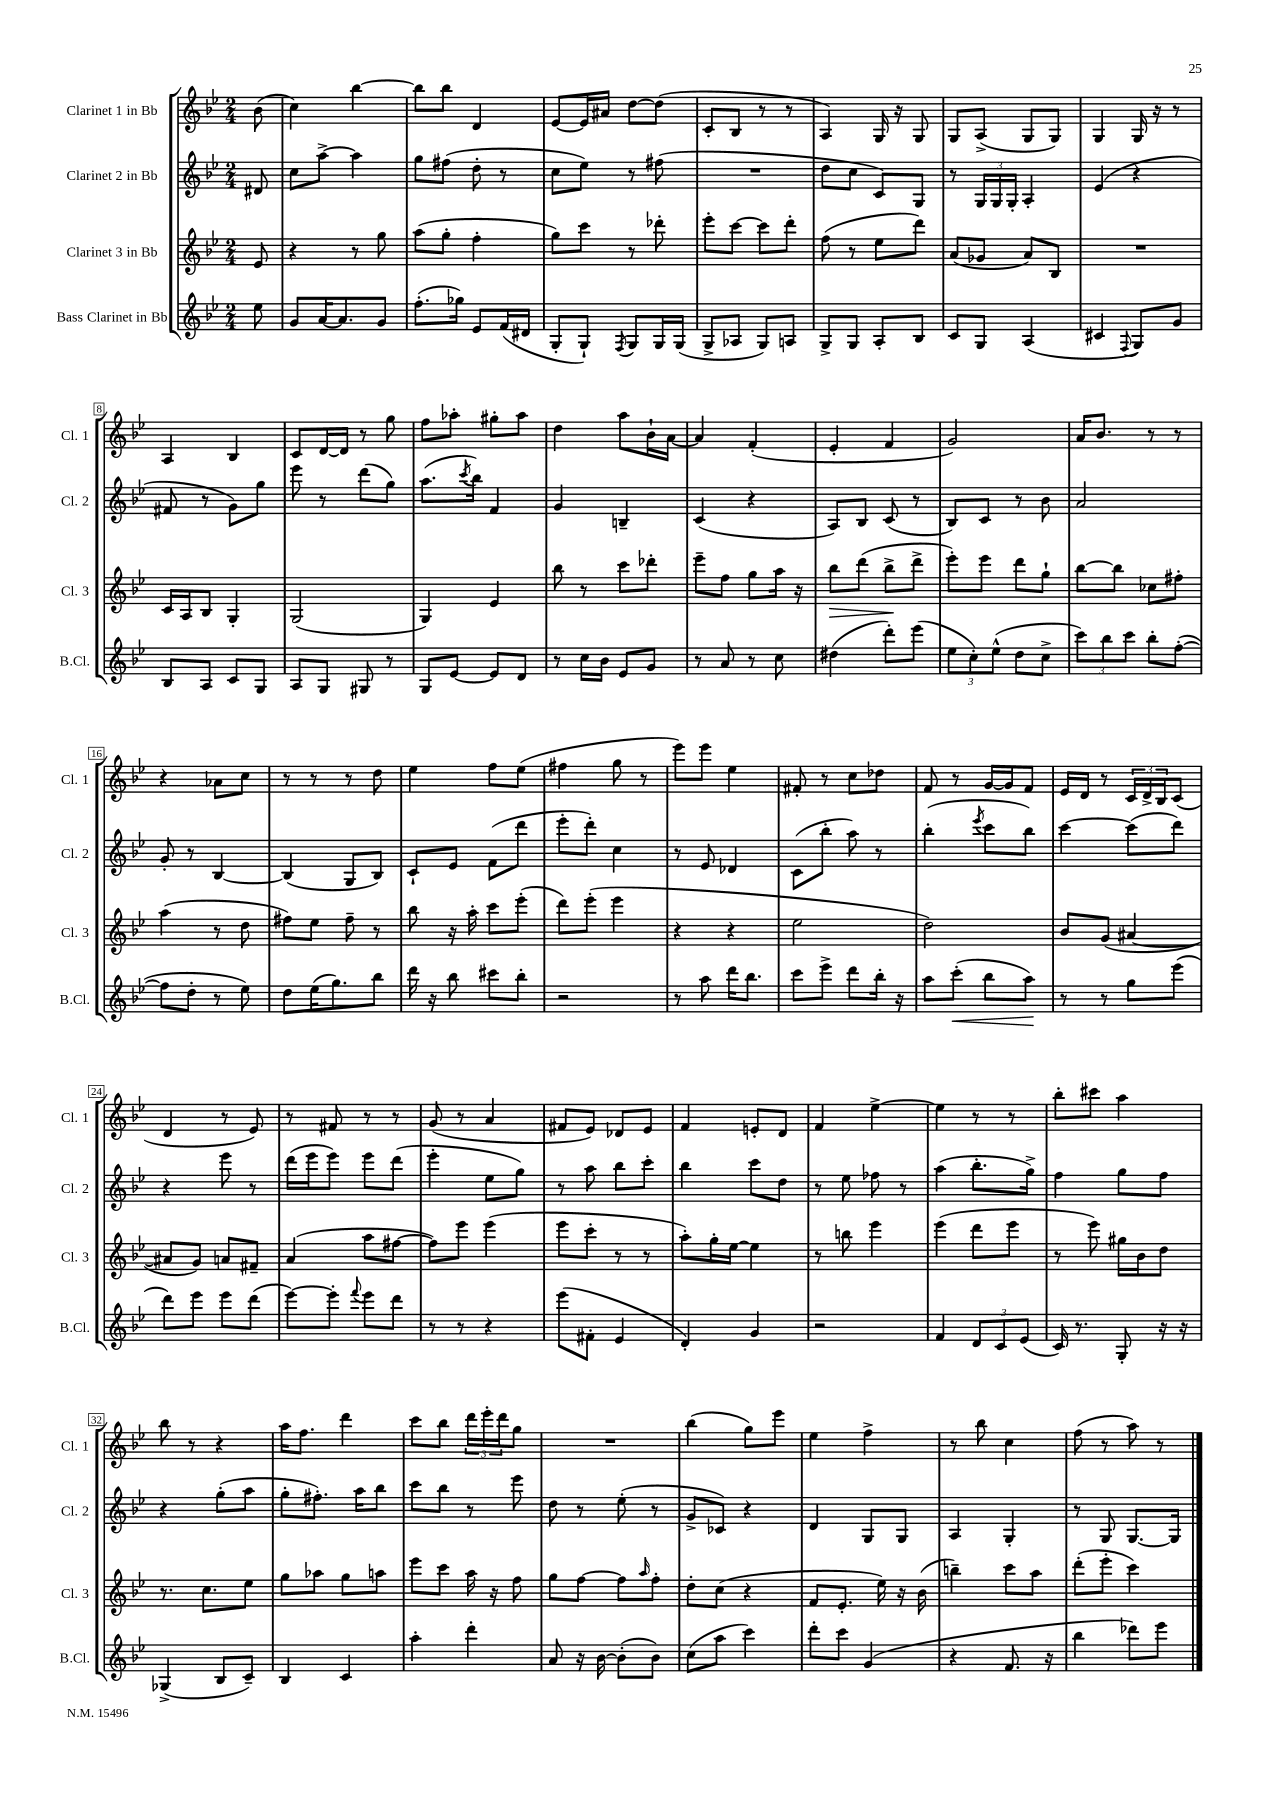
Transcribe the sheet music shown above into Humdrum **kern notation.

**kern	**dynam	**kern	**dynam	**kern	**kern
*part4	*part4	*part3	*part3	*part2	*part1
*staff4	*staff4	*staff3	*staff3	*staff2	*staff1
*I"Bass Clarinet in Bb	*	*I"Clarinet 3 in Bb	*	*I"Clarinet 2 in Bb	*I"Clarinet 1 in Bb
*I'B.Cl.	*	*I'Cl. 3	*	*I'Cl. 2	*I'Cl. 1
*clefG2	*	*clefG2	*	*clefG2	*clefG2
*k[b-e-]	*	*k[b-e-]	*	*k[b-e-]	*k[b-e-]
*M2/4	*	*M2/4	*	*M2/4	*M2/4
=	=	=	=	=	=
8ee-\	.	8e-/	.	8d#X/	(8b-\
=1	=1	=1	=1	=1	=1
8g/L	.	4r	.	8cc\L	4cc\)
[16a/K	.	.	.	[8aa^\J	.
8.a/]	.	.	.	.	.
.	.	8r	.	4aa\]	[4bb-\
8g/J	.	8gg\	.	.	.
=2	=2	=2	=2	=2	=2
(8.ff'\L	.	(8aa\L	.	8gg\L	8bb-\L]
.	.	8gg'\J	.	(8ff#X\J	8bb-\J
16gg-X\Jk)	.	.	.	.	.
8e-/L	.	4ff'\	.	8dd'\	4d/
(16f/L	.	.	.	8r	.
16d#X/JJ	.	.	.	.	.
=3	=3	=3	=3	=3	=3
8G'/L	.	8gg\L)	.	8cc\L	[8e-/L
8G`/J)	.	8ccc\J	.	8ee-\J)	16e-/L]
.	.	.	.	.	16a#X/JJ
8qF/	.	.	.	.	.
8G/L	.	8r	.	8r	[8dd\L
16G/L	.	8ddd-X'\	.	(8ff#X\	(8dd\J]
(16G/JJ	.	.	.	.	.
=4	=4	=4	=4	=4	=4
8G^/L	.	8eee-'\L	.	2r	8c'/L
8A-X/J	.	[8ccc\J	.	.	8B-/J
8G/L)	.	8ccc\L]	.	.	8r
8An/J	.	8ddd'\J	.	.	8r
=5	=5	=5	=5	=5	=5
8G^/L	.	(8ff\	.	8dd\L	4A/)
8G/J	.	8r	.	8cc\J	.
8A'/L	.	8ee-\L	.	8c/L)	16G/
.	.	.	.	.	16r
8B-/J	.	8ddd\J)	.	8G/J	8G/
=6	=6	=6	=6	=6	=6
8c/L	.	(8a/L	.	8r	8G/L
8G/J	.	8g-X/J	.	24G/LL	(8A^/J
.	.	.	.	24G/	.
.	.	.	.	24G'/JJ	.
(4A/	.	8a/L)	.	4A'/	8G/L
.	.	8B-/J	.	.	8G/J)
=7	=7	=7	=7	=7	=7
4c#X/	.	2r	.	(4e-/	4G/
8qqF/	.	.	.	.	.
8G/L)	.	.	.	4r	16G/
.	.	.	.	.	16r
8g/J	.	.	.	.	8r
!!LO:LB:g=z
=8	=8	=8	=8	=8	=8
8B-/L	.	16c/LL	.	8f#X/	4A/
.	.	16A/J	.	.	.
8A/J	.	8B-/J	.	8r	.
8c/L	.	4G'/	.	8g\L)	4B-/
8G/J	.	.	.	8gg\J	.
=9	=9	=9	=9	=9	=9
8A/L	.	(2G/	.	8eee-\	8c/L
8G/J	.	.	.	8r	[16d/L
.	.	.	.	.	16d/JJ]
8G#X/	.	.	.	(8ddd\L	8r
8r	.	.	.	8gg\J)	8gg\
=10	=10	=10	=10	=10	=10
8G/L	.	4G/)	.	(8.aa\L	8ff\L
[8e-/J	.	.	.	.	8aa-X'\J
.	.	.	.	8qccc/	.
.	.	.	.	16bb-\Jk)	.
8e-/L]	.	4e-/	.	4f/	8gg#X'\L
8d/J	.	.	.	.	8aa-\J
=11	=11	=11	=11	=11	=11
8r	.	8bb-\	.	4g/	4dd\
16cc\LL	.	8r	.	.	.
16b-\JJ	.	.	.	.	.
8e-/L	.	8ccc\L	.	4Bn~/	8aa\L
8g/J	.	8ddd-X'\J	.	.	16b-`\L
.	.	.	.	.	[16a\JJ
=12	=12	=12	=12	=12	=12
8r	.	8eee-~\L	.	(4c/	4a/]
8a/	.	8ff\J	.	.	.
8r	.	8gg\L	.	4r	(4f'/
8cc\	.	16aa\Jk	.	.	.
.	.	16r	.	.	.
=13	=13	=13	=13	=13	=13
!	!	!	!LO:HP:b	!	!
(4dd#X\	.	8bb-\L	>	8A/L)	4e-'/
.	.	(8ddd\J	.	8B-/J	.
8ddd'\L)	.	8bb-^\L	.	(8c/	4f/
(8eee-\J	.	8ddd^\J	]	8r	.
=14	=14	=14	=14	=14	=14
12ee-\L	.	8eee-'\L)	.	8B-/L)	2g/)
12cc'\)	.	.	.	.	.
.	.	8eee-\J	.	8c/J	.
(12ee-^^\J	.	.	.	.	.
8dd\L	.	8ddd\L	.	8r	.
8cc^\J	.	8gg`\J	.	8b-\	.
=15	=15	=15	=15	=15	=15
12ccc\L)	.	[8bb-\L	.	2a/	16a/KL
.	.	.	.	.	8.b-/J
12bb-\	.	.	.	.	.
.	.	8bb-\J]	.	.	.
12ccc\J	.	.	.	.	.
8bb-'\L	.	8cc-X\L	.	.	8r
([8ff'\J	.	8ff#X'\J	.	.	8r
!!LO:LB:g=z
=16	=16	=16	=16	=16	=16
8ff\L]	.	(4aa\	.	8g'/	4r
8dd'\J	.	.	.	8r	.
8r	.	8r	.	[4B-/	8a-X\L
8ee-\)	.	8dd\	.	.	8cc\J
=17	=17	=17	=17	=17	=17
8dd\L	.	8ff#X\L)	.	(4B-/]	8r
(16ee-\K	.	8ee-\J	.	.	8r
8.gg\)	.	.	.	.	.
.	.	8ff#~\	.	8G/L	8r
8bb-\J	.	8r	.	8B-/J)	8dd\
=18	=18	=18	=18	=18	=18
16ddd\	.	8bb-\	.	8c`/L	4ee-\
16r	.	.	.	.	.
8bb-\	.	16r	.	8e-/J	.
.	.	16aa'\	.	.	.
8ccc#X\L	.	8ccc\L	.	(8f\L	8ff\L
8bb-'\J	.	(8eee-'\J	.	8ddd\J	(8ee-\J
=19	=19	=19	=19	=19	=19
2r	.	8ddd\L)	.	8eee-'\L	4ff#X\
.	.	(8eee-'\J	.	8ddd'\J)	.
.	.	4eee-\	.	4cc\	8gg\
.	.	.	.	.	8r
=20	=20	=20	=20	=20	=20
8r	.	4r	.	8r	8eee-\L)
8aa\	.	.	.	8e-/	8eee-\J
16ddd\KL	.	4r	.	4d-X/	4ee-\
8.bb-\J	.	.	.	.	.
=21	=21	=21	=21	=21	=21
8ccc\L	.	2ee-\	.	(8c\L	8f#X'/
8eee-^\J	.	.	.	8bb-'\J	8r
8ddd\L	.	.	.	8aa\)	8cc\L
16bb-'\Jk	.	.	.	8r	8dd-X\J
16r	.	.	.	.	.
=22	=22	=22	=22	=22	=22
8aa\L	.	2dd\)	.	(4bb-'\	8f/
!	!LO:HP:b	!	!	!	!
(8ccc'\J	<	.	.	.	8r
.	.	.	.	8qeee-/	.
8bb-\L	.	.	.	8ccc\L	[16g/LL
.	.	.	.	.	16g/J]
8aa\J)	.	.	.	8bb-\J)	8f/J
.	[	.	.	.	.
=23	=23	=23	=23	=23	=23
8r	.	8b-/L	.	[4ccc\	16e-/LL
.	.	.	.	.	16d/JJ
8r	.	(8g/J	.	.	8r
8gg\L	.	[4a#X/	.	(8ccc\L]	24c/LL
.	.	.	.	.	24d^/
.	.	.	.	.	24B-/J
(8eee-\J	.	.	.	8ddd\J)	(8c/J
!!LO:LB:g=z
=24	=24	=24	=24	=24	=24
8ddd\L)	.	8a#X/L]	.	4r	4d/
8eee-\J	.	8g/J)	.	.	.
8eee-\L	.	8an/L	.	8eee-\	8r
(8ddd\J	.	8f#X~/J	.	8r	8e-/)
=25	=25	=25	=25	=25	=25
[8eee-\L)	.	(4a/	.	(16ddd\LL	8r
.	.	.	.	16eee-\J	.
8eee-'\J]	.	.	.	8eee-\J)	8f#X/
8qqfff/	.	.	.	.	.
8eee-\L	.	8aa\L	.	8eee-\L	8r
8ddd\J	.	[8ff#X\J	.	(8ddd\J	8r
=26	=26	=26	=26	=26	=26
8r	.	8ff#\L])	.	4eee-'\	(8g/
8r	.	8eee-\J	.	.	8r
4r	.	(4eee-\	.	8ee-\L	4a/
.	.	.	.	8gg\J)	.
=27	=27	=27	=27	=27	=27
(8eee-\L	.	8eee-\L	.	8r	8f#X/L
8f#X'\J	.	8ccc'\J	.	8aa\	8e-/J)
4e-/	.	8r	.	8bb-\L	8d-X/L
.	.	8r	.	8ccc'\J	8e-/J
=28	=28	=28	=28	=28	=28
4d'/)	.	8aa'\L)	.	4bb-\	4f/
.	.	16gg'\L	.	.	.
.	.	[16ee-\JJ	.	.	.
4g/	.	4ee-\]	.	8ccc\L	8en'/L
.	.	.	.	8dd\J	8d/J
=29	=29	=29	=29	=29	=29
2r	.	8r	.	8r	4f/
.	.	8bbn\	.	8ee-\	.
.	.	4eee-\	.	8ff-X\	[4ee-^\
.	.	.	.	8r	.
=30	=30	=30	=30	=30	=30
4f/	.	(4eee-\	.	(4aa\	4ee-\]
12d/L	.	8ddd\L	.	8.bb-'\L	8r
12c/	.	.	.	.	.
.	.	8eee-\J	.	.	8r
(12e-/J	.	.	.	.	.
.	.	.	.	16gg^\Jk)	.
=31	=31	=31	=31	=31	=31
16c/)	.	8r	.	4ff\	8bb-'\L
8.r	.	.	.	.	.
.	.	8eee-\)	.	.	8ccc#X\J
8G'/	.	16gg#X\LL	.	8gg\L	4aa\
.	.	16b-\J	.	.	.
16r	.	8dd\J	.	8ff\J	.
16r	.	.	.	.	.
!!LO:LB:g=z
=32	=32	=32	=32	=32	=32
(4G-X^/	.	8.r	.	4r	8bb-\
.	.	.	.	.	8r
.	.	8.cc\L	.	.	.
8B-/L	.	.	.	(8gg'\L	4r
8c~/J)	.	8ee-\J	.	8aa\J	.
=33	=33	=33	=33	=33	=33
4B-/	.	8gg\L	.	8gg'\L	16aa\KL
.	.	.	.	.	8.ff\J
.	.	8aa-X\J	.	8.ff#X'\J)	.
4c/	.	8gg\L	.	.	4ddd\
.	.	.	.	16aa\KL	.
.	.	8aan\J	.	8bb-\J	.
=34	=34	=34	=34	=34	=34
4aa'\	.	8eee-\L	.	8ccc\L	8ccc\L
.	.	8ccc\J	.	8bb-\J	8bb-\J
4ddd'\	.	16aa\	.	8r	24ddd\LL
.	.	.	.	.	24eee-'\
.	.	16r	.	.	.
.	.	.	.	.	24ddd\J
.	.	8ff\	.	8eee-\	8gg\J
=35	=35	=35	=35	=35	=35
8a/	.	8gg\L	.	8dd\	2r
16r	.	[8ff\J	.	8r	.
[16b-\	.	.	.	.	.
(8b-'\L]	.	8ff\L]	.	(8ee-'\	.
.	.	16qqaa/	.	.	.
8b-\J)	.	8ff'\J	.	8r	.
=36	=36	=36	=36	=36	=36
(8cc\L	.	8dd'\L	.	8g^/L	(4bb-\
8aa\J	.	(8cc\J	.	8c-X/J)	.
4ccc\)	.	4r	.	4r	8gg\L)
.	.	.	.	.	8eee-\J
=37	=37	=37	=37	=37	=37
8ddd'\L	.	8f/L	.	4d/	4ee-\
8ccc\J	.	8.e-'/J	.	.	.
(4g/	.	.	.	8G/L	4ff^\
.	.	16ee-\)	.	.	.
.	.	16r	.	8G/J	.
.	.	(16b-\	.	.	.
=38	=38	=38	=38	=38	=38
4r	.	4bbn~\)	.	4A/	8r
.	.	.	.	.	8bb-\
8.f/	.	8ccc\L	.	4G'/	4cc\
.	.	8aa\J	.	.	.
16r	.	.	.	.	.
=39	=39	=39	=39	=39	=39
4bb-\	.	(8ddd'\L	.	8r	(8ff\
.	.	8eee-'\J	.	8G/	8r
8ddd-X\L)	.	4ccc\)	.	[8.G/L	8aa\)
8eee-\J	.	.	.	.	8r
.	.	.	.	16G/Jk]	.
==	==	==	==	==	==
*-	*-	*-	*-	*-	*-
